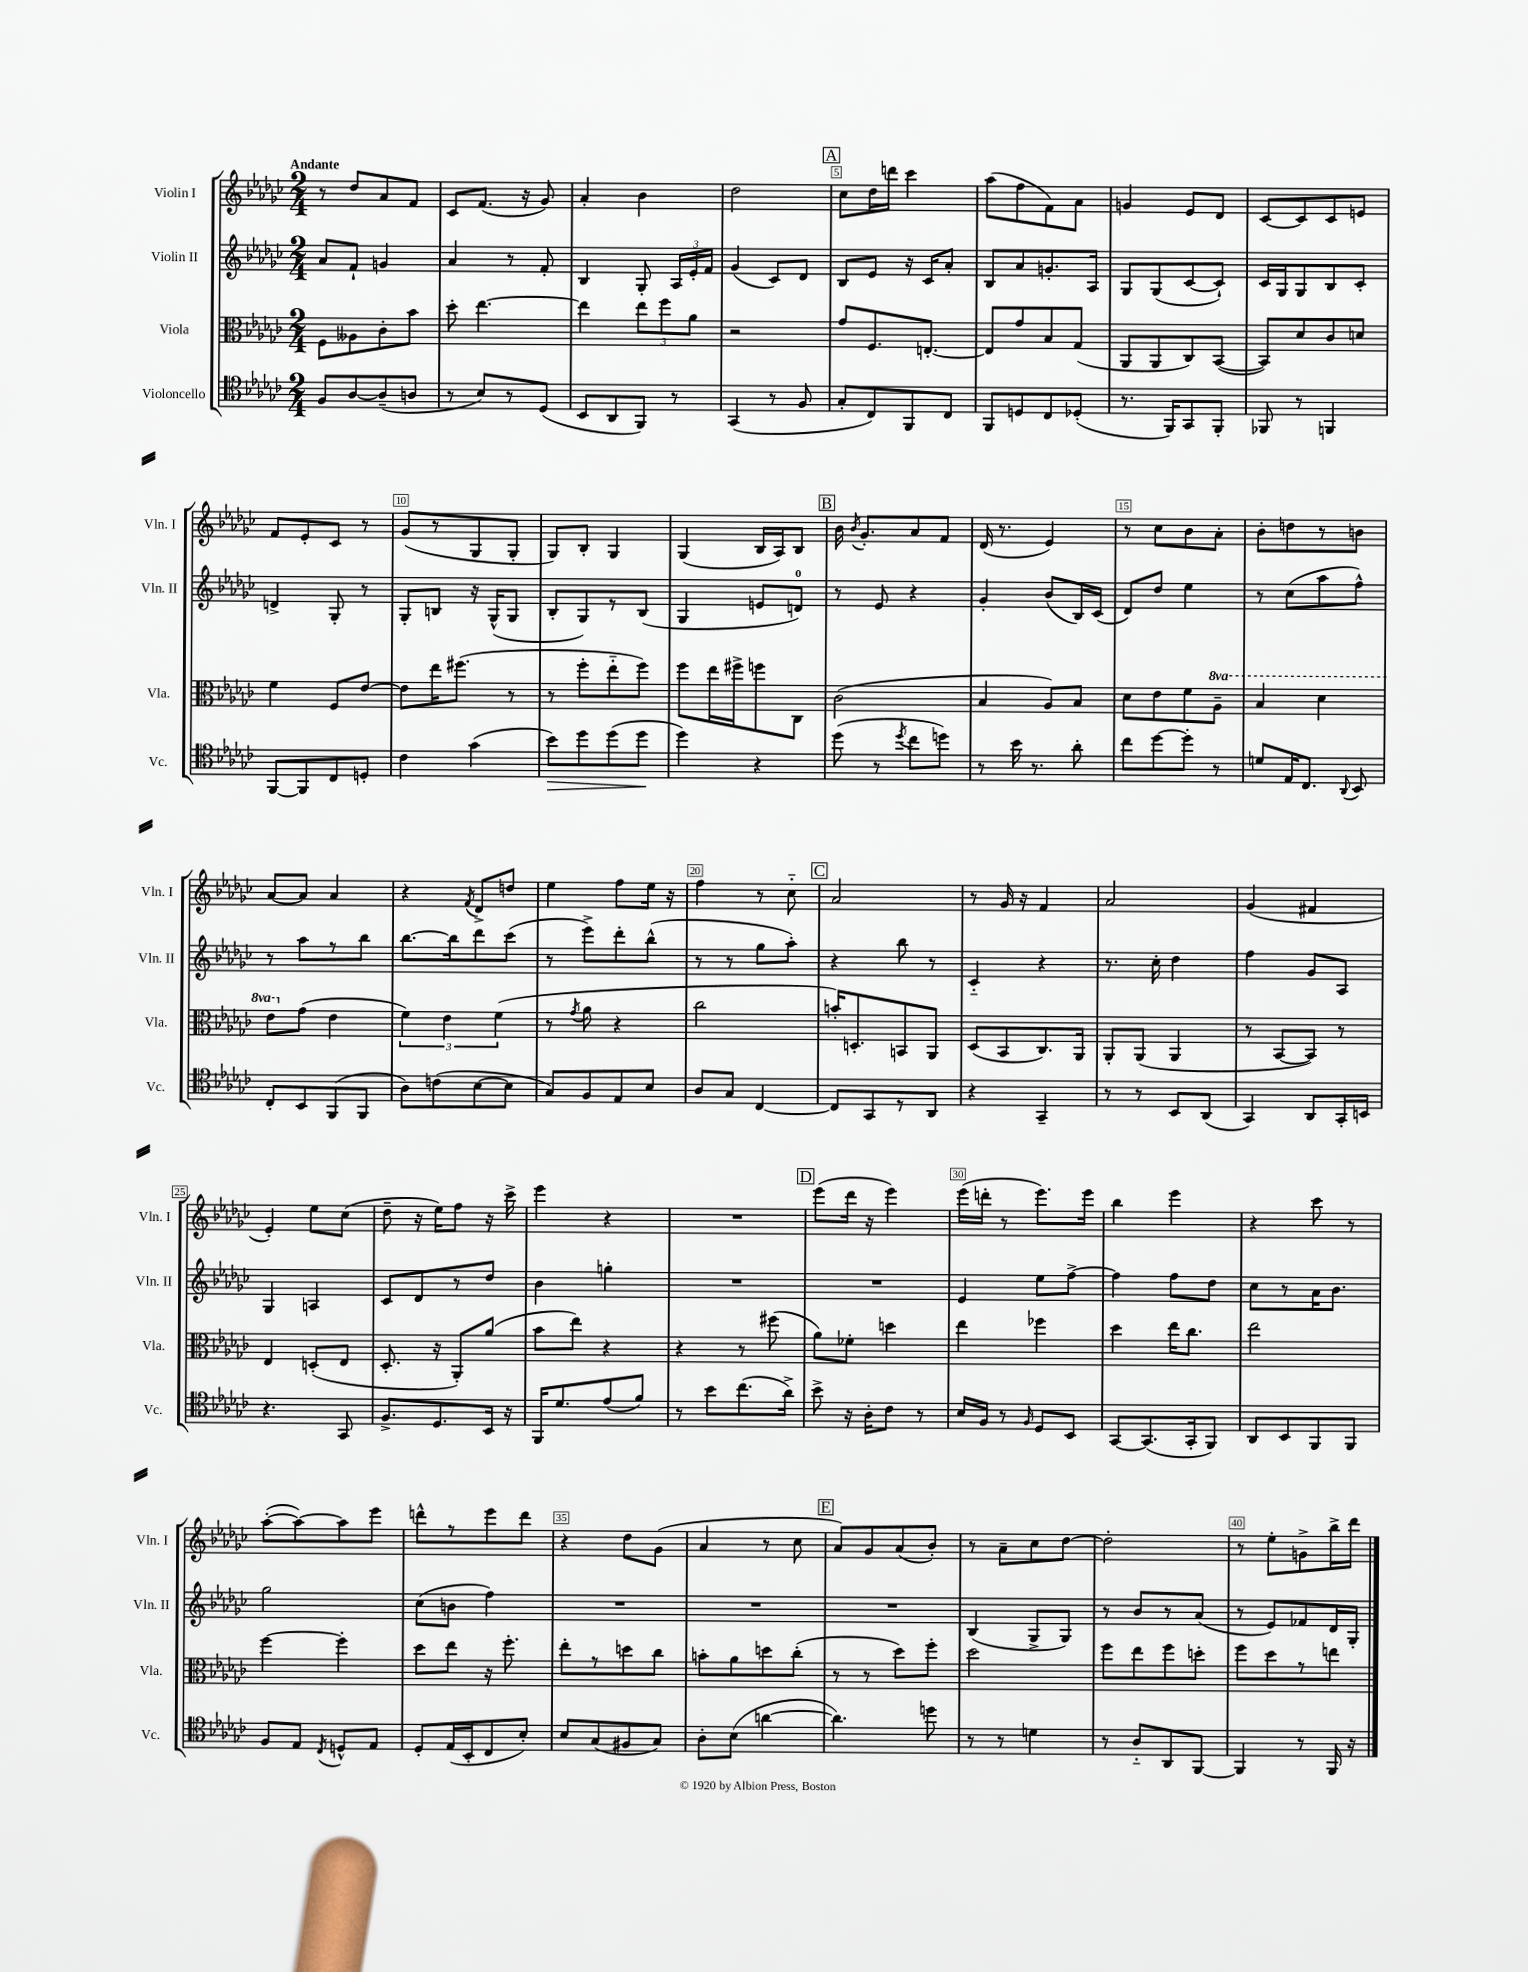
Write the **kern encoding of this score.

**kern	**dynam	**kern	**kern	**kern
*part4	*part4	*part3	*part2	*part1
*staff4	*staff4	*staff3	*staff2	*staff1
*I"Violoncello	*	*I"Viola	*I"Violin II	*I"Violin I
*I'Vc.	*	*I'Vla.	*I'Vln. II	*I'Vln. I
*clefC4	*	*clefC3	*clefG2	*clefG2
*k[b-e-a-d-g-c-]	*	*k[b-e-a-d-g-c-]	*k[b-e-a-d-g-c-]	*k[b-e-a-d-g-c-]
*M2/4	*	*M2/4	*M2/4	*M2/4
=1	=1	=1	=1	=1
!	!	!	!	!LO:TX:a:B:t=Andante
8F/L	.	8F\L	8a-/L	8r
[8A-/	.	8A--X\	8f`/J	8dd-/L
(8A-~/]	.	8c-'\	4gn/	8a-/
8An/J	.	8b-\J	.	8f/J
=2	=2	=2	=2	=2
8r	.	8dd-'\	4a-/	8c-/L
8B-/L)	.	[4.ee-\	.	(8.f/J
8r	.	.	8r	.
.	.	.	.	16r
(8D-/J	.	.	8f'/	8g-/)
=3	=3	=3	=3	=3
8BB-/L	.	4ee-\]	4B-/	4a-'/
8AA-/	.	.	.	.
8FF/J)	.	12ee-\L	8G-'/	4b-\
.	.	12ff\	.	.
8r	.	.	24A-/LL	.
.	.	12a-\J	24e-'/	.
.	.	.	24f/JJ	.
=4	=4	=4	=4	=4
(4GG-/	.	2r	(4g-/	2dd-\
8r	.	.	8c-/L)	.
8F/	.	.	8d-/J	.
!!LO:REH:place=s1:t=A
=5	=5	=5	=5	=5
8G-'/L	.	8g-/L	8B-/L	8cc-\L
8C-/)	.	8.F/	8e-/J	16dd-\L
.	.	.	.	16dddn\JJ
8FF/	.	.	16r	4ccc-\
.	.	[8.En'/J	16c-/KL	.
8C-/J	.	.	8a-'/J	.
=6	=6	=6	=6	=6
8FF/L	.	8E/L]	8B-/L	(8aa-\L
8Dn/	.	8g-/	8a-/	8ff\
8C-/	.	8B-/	8.gn'/	8f\)
(8D-X'/J	.	(8G-/J	.	8a-\J
.	.	.	16A-/Jk	.
=7	=7	=7	=7	=7
8.r	.	8AA-/L	8G-/L	4gn/
.	.	8AA-/	(8G-/	.
16FF/KL)	.	.	.	.
8GG-/	.	8C-/)	[8c-/	8e-/L
8FF'/J	.	([8BB-/J	8c-`/J])	8d-/J
=8	=8	=8	=8	=8
8FF-X/	.	8BB-/L])	16c-/LL	[8c-/L
.	.	.	16G-/J	.
8r	.	8d-/	8G-/	8c-/]
4FFn/	.	8c-/	8B-/	8c-/
.	.	8dn/J	8c-'/J	8en/J
!!LO:LB:g=z
=9	=9	=9	=9	=9
[8FF/L	.	4f\	4dn^/	8f/L
8FF/]	.	.	.	8e-'/
8C-/	.	8F/L	8G-'/	8c-/J
8Dn'/J	.	[8e-/J	8r	8r
=10	=10	=10	=10	=10
4c-\	.	8e-\L]	8G-'/L	(8g-/L
.	.	16ee-\K	8Bn/J	8r
.	.	(8.ff#X\J	.	.
(4g-\	.	.	16r	8G-/
.	.	.	(16G-^^/KL	.
.	.	8r	8G-/J	8G-'/J
=11	=11	=11	=11	=11
!	!LO:HP:b	!	!	!
8b-\L)	>	8r	8B-'/L	8G-/L)
8dd-\	.	8ff'\L	8G-/)	8B-'/J
(8dd-\	.	8ee-\	8r	4G-/
8dd-\J	.	8ff\J)	(8B-/J	.
.	]	.	.	.
=12	=12	=12	=12	=12
4dd-\)	.	8ff\L	4G-/	(4G-/
.	.	16ee-\L	.	.
.	.	16ff#X^\J	.	.
4r	.	8ffn\	8en/L	16B-/LL
.	.	.	.	16A-/J)
.	.	8C-\J	8dn/J)	8B-/J
!!LO:REH:place=s1:t=B
=13	=13	=13	=13	=13
(8dd-\	.	(2c-\	8r	16b-\
.	.	.	.	8qb-/
.	.	.	.	8.g-'/L
8r	.	.	8e-/	.
8qdd-/	.	.	.	.
8cc-\L	.	.	4r	8a-/
8ddn\J)	.	.	.	8f/J
=14	=14	=14	=14	=14
8r	.	4B-/	4g-'/	(16d-/
.	.	.	.	8.r
16b-\	.	.	.	.
8.r	.	.	.	.
.	.	8A-/L)	(8b-/L	4e-/)
8a-'\	.	8B-/J	16B-/L)	.
.	.	.	(16c-/JJ	.
=15	=15	=15	=15	=15
8cc-\L	.	8d-\L	8d-/L)	8r
[8dd-\	.	8e-\	8dd-/J	8cc-\L
8dd-'\J]	.	8f\	4ee-\	8b-\
*	*	*8va	*	*
8r	.	8a-~\J	.	8a-'\J
=16	=16	=16	=16	=16
8dn/L	.	4b-/	8r	8b-'\L
16E-/K	.	.	(8cc-\L	8ddn\
8.C-/J	.	.	.	.
.	.	4dd-\	8aa-\	8r
8qqAA-/	.	.	.	.
8BB-/	.	.	8ff^^\J)	8bn\J
!!LO:LB:g=z
=17	=17	=17	=17	=17
8C-'/L	.	8ee-\L	8r	[8a-/L
*	*	*X8va	*	*
8BB-/	.	(8g-\J	8aa-\L	8a-/J]
(8FF/	.	4e-\	8r	4a-/
8FF/J	.	.	8bb-\J	.
=18	=18	=18	=18	=18
8A-\L)	.	6f\)	[8.bb-\L	4r
(8cn\	.	.	.	.
.	.	6e-\	.	.
.	.	.	16bb-\k]	.
.	.	.	.	8qf/
[8B-\	.	.	8ddd-\	8d-^/L
.	.	(6f\	.	.
8B-\J]	.	.	(8ccc-\J	8ddn/J
=19	=19	=19	=19	=19
8G-/L)	.	8r	8r	4ee-\
.	.	8qg-/	.	.
8F/	.	8a-\	8eee-^\L)	.
8E-/	.	4r	8ddd-'\	8ff\L
8B-/J	.	.	(8bb-^^\J	16ee-\Jk
.	.	.	.	16r
=20	=20	=20	=20	=20
8A-/L	.	2cc-\	8r	4ff\
8G-/J	.	.	8r	.
[4C-/	.	.	8gg-\L	8r
.	.	.	8aa-'\J)	8cc-\
!!LO:REH:place=s1:t=C
=21	=21	=21	=21	=21
8C-/L]	.	16bn'/KL)	4r	2a-/
.	.	8.Dn'/	.	.
8GG-/	.	.	.	.
8r	.	8BBn/	8bb-\	.
8AA-/J	.	8AA-/J	8r	.
=22	=22	=22	=22	=22
4r	.	(8D-/L	4c-/	8r
.	.	8BB-/	.	16g-/
.	.	.	.	16r
4GG-~/	.	8.C-/)	4r	4f/
.	.	16AA-/Jk	.	.
=23	=23	=23	=23	=23
8r	.	8AA-'/L	8.r	2a-/
8r	.	(8AA-/J	.	.
.	.	.	16cc-'\	.
8BB-/L	.	4AA-/	4dd-\	.
(8AA-/J	.	.	.	.
=24	=24	=24	=24	=24
4GG-/)	.	8r	4ff\	(4g-/
.	.	[8BB-/L	.	.
8AA-/L	.	8BB-/J])	8g-/L	4f#X/
16GG-'/L	.	8r	8A-/J	.
16BBn/JJ	.	.	.	.
!!LO:LB:g=z
=25	=25	=25	=25	=25
4.r	.	4E-/	4G-/	4e-'/)
.	.	(8Dn'/L	4An/	8ee-\L
8GG-/	.	8E-/J	.	(8cc-\J
=26	=26	=26	=26	=26
8.F^/L	.	8.D-'/	8c-/L	8dd-~\
.	.	.	8d-/	16r
8.D-/	.	16r	.	16ee-\KL)
.	.	8AA-'/L)	8r	8ff\J
16BB-/Jk	.	(8a-/J	8dd-/J	16r
16r	.	.	.	16ccc-^\
=27	=27	=27	=27	=27
16FF/KL	.	8b-\L	4b-\	4eee-\
8.d-/	.	.	.	.
.	.	8ee-\J)	.	.
(8e-/	.	4r	4ggn'\	4r
8f/J)	.	.	.	.
=28	=28	=28	=28	=28
8r	.	4r	2r	2r
8b-\L	.	.	.	.
(8.cc-\	.	8r	.	.
.	.	(8ff#X\	.	.
16a-^\Jk)	.	.	.	.
!!LO:REH:place=s1:t=D
=29	=29	=29	=29	=29
8b-^\	.	8a-\L)	2r	(8eee-\L
16r	.	8f-X'\J	.	16ddd-\Jk
16A-'\KL	.	.	.	16r
8c-\J	.	4ddn\	.	4eee-\)
8r	.	.	.	.
=30	=30	=30	=30	=30
16B-/LL	.	4ee-\	4e-/	(16eee-\LL
16F/JJ	.	.	.	16dddn'\JJ
8r	.	.	.	8r
16qqF/	.	.	.	.
8D-/L	.	4ff-X\	8ee-\L	8.eee-\L)
8BB-/J	.	.	[8ff^\J	.
.	.	.	.	16eee-\Jk
=31	=31	=31	=31	=31
[8GG-/L	.	4dd-\	4ff\]	4bb-\
(8.GG-/]	.	.	.	.
.	.	16ee-\KL	8ff\L	4eee-\
16GG-'/k	.	8.cc-\J	.	.
8FF/J)	.	.	8dd-\J	.
=32	=32	=32	=32	=32
8AA-/L	.	2ee-\	8cc-\L	4r
8BB-/	.	.	8r	.
8FF/	.	.	16a-\K	8ccc-\
.	.	.	8.b-\J	.
8FF/J	.	.	.	8r
!!LO:LB:g=z
=33	=33	=33	=33	=33
8F/L	.	[4ff\	2gg-\	([8aa-'\L
8E-/J	.	.	.	8aa-\_)
8qC-/	.	.	.	.
8Dn^^/L	.	4ff'\]	.	8aa-\]
8E-/J	.	.	.	8eee-\J
=34	=34	=34	=34	=34
8D-'/L	.	8dd-\L	(8cc-\L	8dddn^^\L
(16E-/L	.	8ee-\J	8bn\J	8r
16BB-'/J	.	.	.	.
8C-/	.	16r	4ff\)	8eee-\
.	.	8.ff'\	.	.
8B-'/J)	.	.	.	8ddd\J
=35	=35	=35	=35	=35
8B-/L	.	8ee-'\L	2r	4r
(8G-/	.	8r	.	.
8F#X/	.	8ddn\	.	8dd-\L
8G-/J)	.	8cc-\J	.	(8g-\J
=36	=36	=36	=36	=36
8A-'\L	.	8bn'\L	2r	4a-/
(8B-\J	.	8a-\	.	.
[4an\	.	8ddn\	.	8r
.	.	(8cc-'\J	.	8cc-\
!!LO:REH:place=s1:t=E
=37	=37	=37	=37	=37
4.a\])	.	8r	2r	8a-/L)
.	.	8r	.	8g-/
.	.	8dd-\L)	.	(8a-/
8ddn\	.	8ff'\J	.	8b-'/J)
=38	=38	=38	=38	=38
8r	.	2dd-\	(4B-/	8r
8r	.	.	.	8a-~\L
4dn\	.	.	8G-^/L	8cc-\
.	.	.	8G-/J)	[8dd-\J
=39	=39	=39	=39	=39
8r	.	8ff\L	8r	2dd-'\]
8A-/L	.	8ee-\	8b-/L	.
8AA-/	.	8ff\	8r	.
[8FF/J	.	8ddn'\J	(8a-/J	.
=40	=40	=40	=40	=40
4FF/]	.	8ff\L	8r	8r
.	.	8dd-\	8e-/L)	8ee-'\L
8r	.	8r	8f-X/	8gn^\
16FF/	.	8een\J	16d-/L	16bb-^\L
16r	.	.	16G-'/JJ	16ddd-\JJ
==	==	==	==	==
*-	*-	*-	*-	*-
